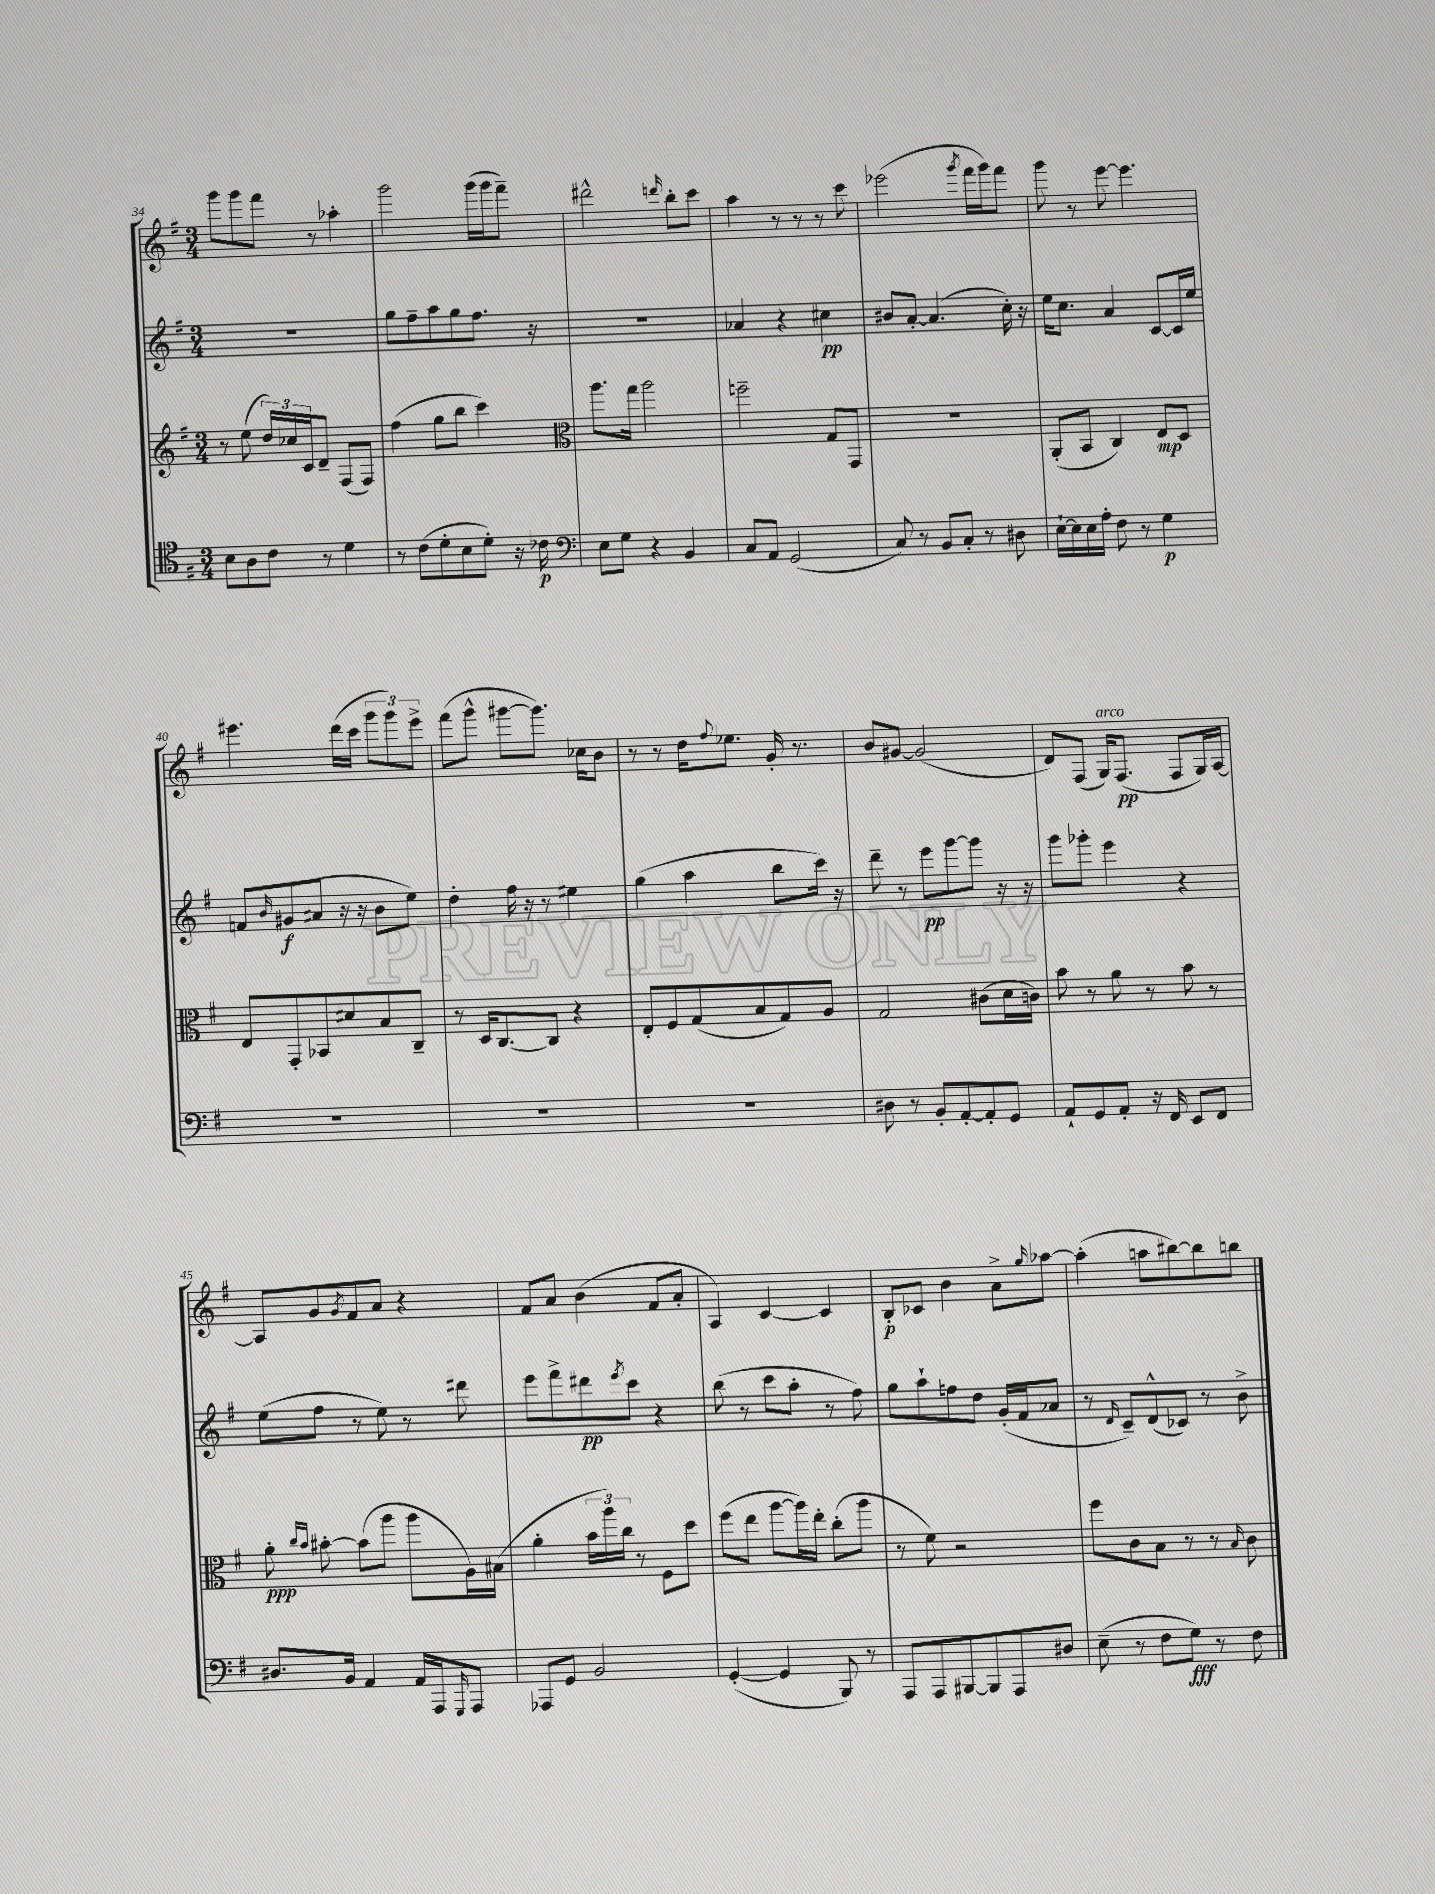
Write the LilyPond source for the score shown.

<<
\new StaffGroup <<
\new Staff = "s0" {
    \clef treble \key g \major \numericTimeSignature \time 3/4
    g'''8 g'''8 fis'''8 r8 aes''4-. |
    g'''2 g'''16( g'''16 fis'''8--) |
    dis'''2-^ \grace { d'''16 } b''8-. c'''8 |
    a''4 r8 r8 r8 c'''8 |
    ees'''2( \acciaccatura { g'''8 } fis'''16 g'''16) fis'''8 |
    g'''8 r8 e'''8~ e'''4. |
    eis'''4. d'''16( c'''16 \tuplet 3/2 { g'''8 g'''8) eis'''8-> } |
    fis'''8( g'''8-^ gis'''8~ gis'''8.) ces''16 b'8 |
    r8 r8 d''16 \appoggiatura { fis''8 } ees''8. g'16-. r8. |
    b'8 gis'8~ gis'2( |
    d'8) fis8( g16^\markup { \italic "arco" }) fis8.\pp( fis8 g16) a16~ |
    a8 g'8 \acciaccatura { g'8 } fis'8 a'8 r4 |
    fis'8 a'8 b'4( fis'8 a'8-. |
    a4) c'4~ c'4 |
    b8-.\p ces'8 b'4 a'8-> \grace { g''16 } aes''8~ |
    aes''4-.( a''8 bis''8~) bis''8 b''8 \bar "|." |
}
\new Staff = "s1" {
    \clef treble \key g \major \numericTimeSignature \time 3/4
    R2. |
    g''8 fis''8-- a''8 g''8 fis''8. r16 |
    R2. |
    aes'4 r4 cis''4\pp |
    bis'8 a'8~-. a'4.( c''16-.) r16 |
    e''16 c''8. a'4 c'8~ c'16 e''16 |
    f'8 \grace { b'16 } gis'8\f( ais'8 r16 r16 b'8 e''8) |
    d''4-. fis''16 r16 r8 eis''4 |
    g''4( a''4 b''8 c'''16) r16 |
    d'''8-- r8 e'''8\pp g'''8~ g'''8 r16 r16 |
    g'''8 ges'''8-. e'''4 r4 |
    e''8( fis''8 r8 e''8) r8 dis'''8 |
    e'''8 fis'''8-> dis'''8\pp \acciaccatura { e'''8 } c'''8 r4 |
    b''8( r8 c'''8 a''8-. r8 fis''8) |
    g''8 a''8-! f''8 d''8 g'16-.( fis'16 aes'8 |
    r8 \grace { d'16 } c'8--) d'8-^( ces'8) r8 b'8-> \bar "|." |
}
\new Staff = "s2" {
    \clef treble \key g \major \numericTimeSignature \time 3/4
    r8 e''8( \tuplet 3/2 { d''16) ces''16 c'16 } d'8-- fis8( fis8) |
    fis''4( g''8 b''8 c'''4) |
    \clef alto a''8. g''16 a''2 |
    f''2-- g8 g,8 |
    R2. |
    a,8-.( b,8 c4) e8\mp d8 |
    e8 g,8-. bes,8 dis'8 b8 c8-- |
    r8 d16 c8.~ c8 r4 |
    e8-. fis8 g8( b8 g8) a8 |
    g2 cis'8( d'16 c'16) |
    b'8 r8 a'8 r8 b'8 r8 |
    a'8-.\ppp \grace { c''16 b'16 } bis'8~-. bis'8( a''8 a''8 a16) bis16( |
    a'4-. \tuplet 3/2 { b'16 a''16) c''16 } r8 fis8 d''8 |
    fis''8( e''8 a''8~ a''16) e''16-. c''8-.( a''8 |
    r8 fis'8) r2 |
    fis''8 c'8 b8 r8 r8 \grace { b16 } c'8 \bar "|." |
}
\new Staff = "s3" {
    \clef tenor \key g \major \numericTimeSignature \time 3/4
    b8 a8 c'8 r8 d'4 |
    r8 c'8( d'8-. b8 d'8-.) r16 ces'16\p |
    \clef bass e8 g8 r4 b,4 |
    c8 a,8 g,2( |
    c8) r8 b,8 c8-. r8 dis8 |
    e16~-! e16 e16 a16-. fis8 r8 g4\p |
    R2. |
    R2. |
    R2. |
    dis8 r8 b,8-. a,8~-. a,8-. g,8 |
    a,8-! g,8 a,8-. r16 fis,16 e,8 fis,8 |
    dis8. b,16 a,4 a,16 a,,16 \grace { g,,16 } a,,8 |
    aes,,8 g,8 b,2 |
    g,4~-.( g,4 b,,8) r8 |
    a,,8 a,,8 bis,,8~ bis,,8 a,,8 dis8 |
    e8--( r8 fis8 g8\fff) r8 fis8 \bar "|." |
}
>>
>>
\layout { \context { \Score currentBarNumber = #34 } }
